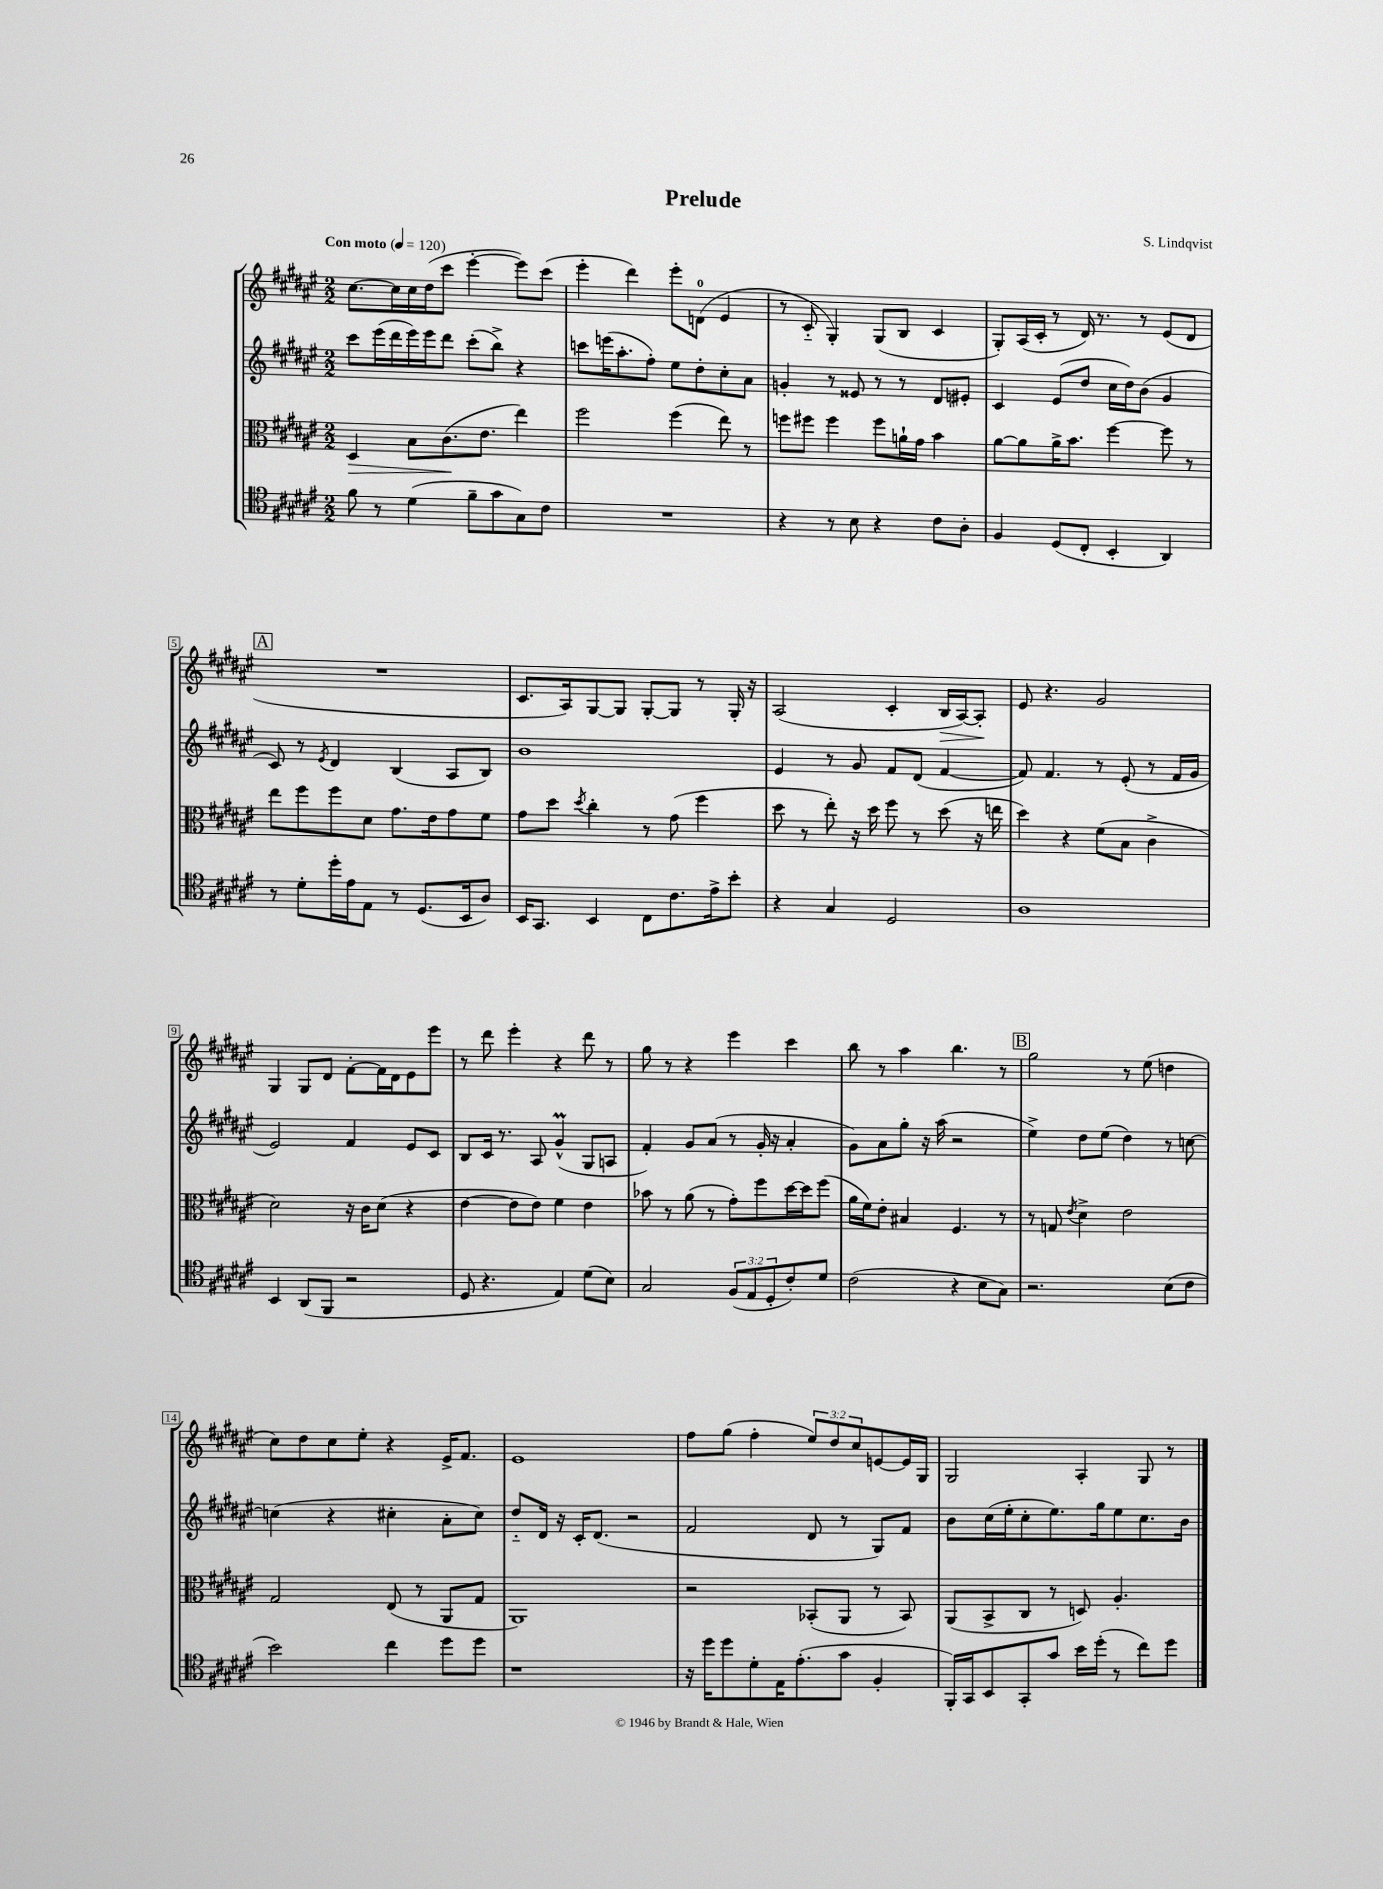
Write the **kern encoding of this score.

**kern	**kern	**kern	**kern
*staff4	*staff3	*staff2	*staff1
*clefC4	*clefC3	*clefG2	*clefG2
*k[f#c#g#d#a#e#]	*k[f#c#g#d#a#e#]	*k[f#c#g#d#a#e#]	*k[f#c#g#d#a#e#]
*M2/2	*M2/2	*M2/2	*M2/2
*MM120	*MM120	*MM120	*MM120
8f#	4D#	8ccc#	[8.cc#
8r	.	(16eee#	.
.	.	16ddd#	16cc#]
(4d#	8B	16eee#)	16cc#
.	.	16eee#	(16dd#
.	(8.c#	8ddd#	8ccc#
8f#~	.	(8ccc#'	[4eee#'
.	8.e#	.	.
8g#	.	8bb^)	.
8G#)	4ee#)	4r	8eee#])
8c#	.	.	(8ccc#
=	=	=	=
1r	2ff#	8ccc	4eee#'
.	.	(16eee	.
.	.	8.aa#'	.
.	.	.	4ddd#)
.	.	8ff#')	.
.	(4ff#	8ee#	8eee#'
.	.	8dd#'	(8d
.	8ee#)	8cc#'	4e#
.	8r	8a#	.
=	=	=	=
4r	8ff	4g'	8r
.	8ff#	.	8c#'~
8r	4ff#	8r	4G#')
8B	.	8e##	.
4r	8ff#	8r	(8G#
.	16a`	8r	8B
.	16g#	.	.
8c#	4b	8d#	4c#
8A#'	.	8e#'	.
=	=	=	=
4F#	[8a#	4c#	8G#')
.	8a#]	.	(16A#
.	.	.	16c#'
(8D#	16a#^	(8e#	8r
.	8.b	.	.
8C#'	.	8dd#	16d#)
.	.	.	8.r
4BB'	[4ff#	16cc#	.
.	.	16dd#)	.
.	.	(8b	8r
4AA#)	8ff#]	4g#	(8e#
.	8r	.	8d#
=	=	=	=
8r	8ee#	8c#)	1r
8d#'	8ff#	8r	.
.	.	8qe#	.
16dd#'	8ff#	4d#	.
16e#	.	.	.
8E#	8d#	.	.
8r	8.g#	(4B	.
(8.D#	.	.	.
.	16e#	.	.
.	8g#	8A#	.
16BB	.	.	.
8A#)	8f#	8B)	.
=	=	=	=
16BB	8g#	1b	8.c#
8.GG#	.	.	.
.	8dd#	.	.
.	.	.	16A#)
.	8qdd#	.	.
4BB	4cc#'	.	[8G#
.	.	.	8G#]
8C#	8r	.	[8G#'
8.c#	(8g#	.	8G#]
.	4ff#	.	8r
16e#^	.	.	.
8b'	.	.	16G#'
.	.	.	16r
=	=	=	=
4r	8dd#	4e#	(2A#
.	8r	.	.
4G#	8ee#')	8r	.
.	16r	8g#	.
.	16dd#	.	.
2D#	8ff#	8f#	4c#'
.	8r	(8d#	.
.	(8dd#	[4f#	16B
.	.	.	[16A#)
.	16r	.	8A#']
.	16ee	.	.
=	=	=	=
1A#	4dd#)	8f#])	8e#
.	.	4.f#	4.r
.	4r	.	.
.	(8f#	8r	2g#
.	8B	(8e#'	.
.	4c#^	8r	.
.	.	16f#	.
.	.	16g#	.
=	=	=	=
4BB	2d#)	2e#)	4G#
(8AA#	.	.	8G#
8FF#	.	.	8d#
2r	16r	4f#	[8f#'
.	16c#	.	.
.	(8d#	.	16f#]
.	.	.	16d#
.	4r	8e#	8e#
.	.	8c#	8eee#
=	=	=	=
8D#	[4e#	8B	8r
4.r	.	16c#	8ddd#
.	.	8.r	.
.	8e#]	.	4eee#'
.	8e#)	8A#	.
4E#)	4f#	(4g#^^	4r
(8d#	4e#	8G#	8ddd#
8B)	.	8A	8r
=	=	=	=
2G#	8b-	4f#')	8gg#
.	8r	.	8r
.	(8a#	8g#	4r
.	8r	(8a#	.
(12F#	8g#')	8r	4eee#
12E#	.	.	.
.	8ff#	16g#'	.
12D#'	.	.	.
.	.	16r	.
8c#')	[16dd#	4a#'	4ccc#
.	16dd#]	.	.
8d#	(8ff#	.	.
=	=	=	=
(2c#	16a#	8g#)	8bb
.	16f#)	.	.
.	8e#'	8a#	8r
.	4B#	8gg#'	4aa#
.	.	16r	.
.	.	(16aa#	.
4r	4.F#	2r	4.bb
8B	.	.	.
8G#)	8r	.	8r
=	=	=	=
2.r	8r	4ee#^)	2gg#
.	8G	.	.
.	8qe#	.	.
.	4d#^	8dd#	.
.	.	(8ee#	.
.	2e#	4dd#)	8r
.	.	.	(8ee#
(8B	.	8r	4dd
8c#	.	[8cc	.
=	=	=	=
2b)	2G#	(4cc]	8cc#)
.	.	.	8dd#
.	.	4r	8cc#
.	.	.	8ee#'
4cc#	(8E#	4cc#'	4r
.	8r	.	.
8dd#	8AA#	8a#'	16e#^
.	.	.	8.f#
8dd#	8G#	8cc#)	.
=	=	=	=
1r	1AA#)	8dd#'~	1e#
.	.	16d#	.
.	.	16r	.
.	.	16c#'	.
.	.	(8.d#	.
.	.	2r	.
=	=	=	=
16r	2r	2f#	8ff#
16dd#	.	.	.
8dd#	.	.	(8gg#
8d#'	.	.	4ff#'
16E#	.	.	.
(8.e#'	.	.	.
.	(8BB-'	8d#	12ee#)
.	.	.	12dd#
8g#	8AA#	8r	.
.	.	.	12cc#
4F#'	8r	8G#)	[8e
.	8BB-)	8f#	16e]
.	.	.	16G#
=	=	=	=
16FF#')	(8AA#	8b	2G#
16GG#	.	.	.
8BB	8BB^	(16cc#	.
.	.	16ee#'	.
8GG#'	8C#	8cc#'	.
8g#	8r	8.ee#)	.
16b	8D)	.	4A#'
(16dd#'	.	16gg#	.
8r	4.A#'	8ee#	.
8cc#)	.	8.cc#	8G#
8dd#	.	.	8r
.	.	16b	.
==	==	==	==
*-	*-	*-	*-
